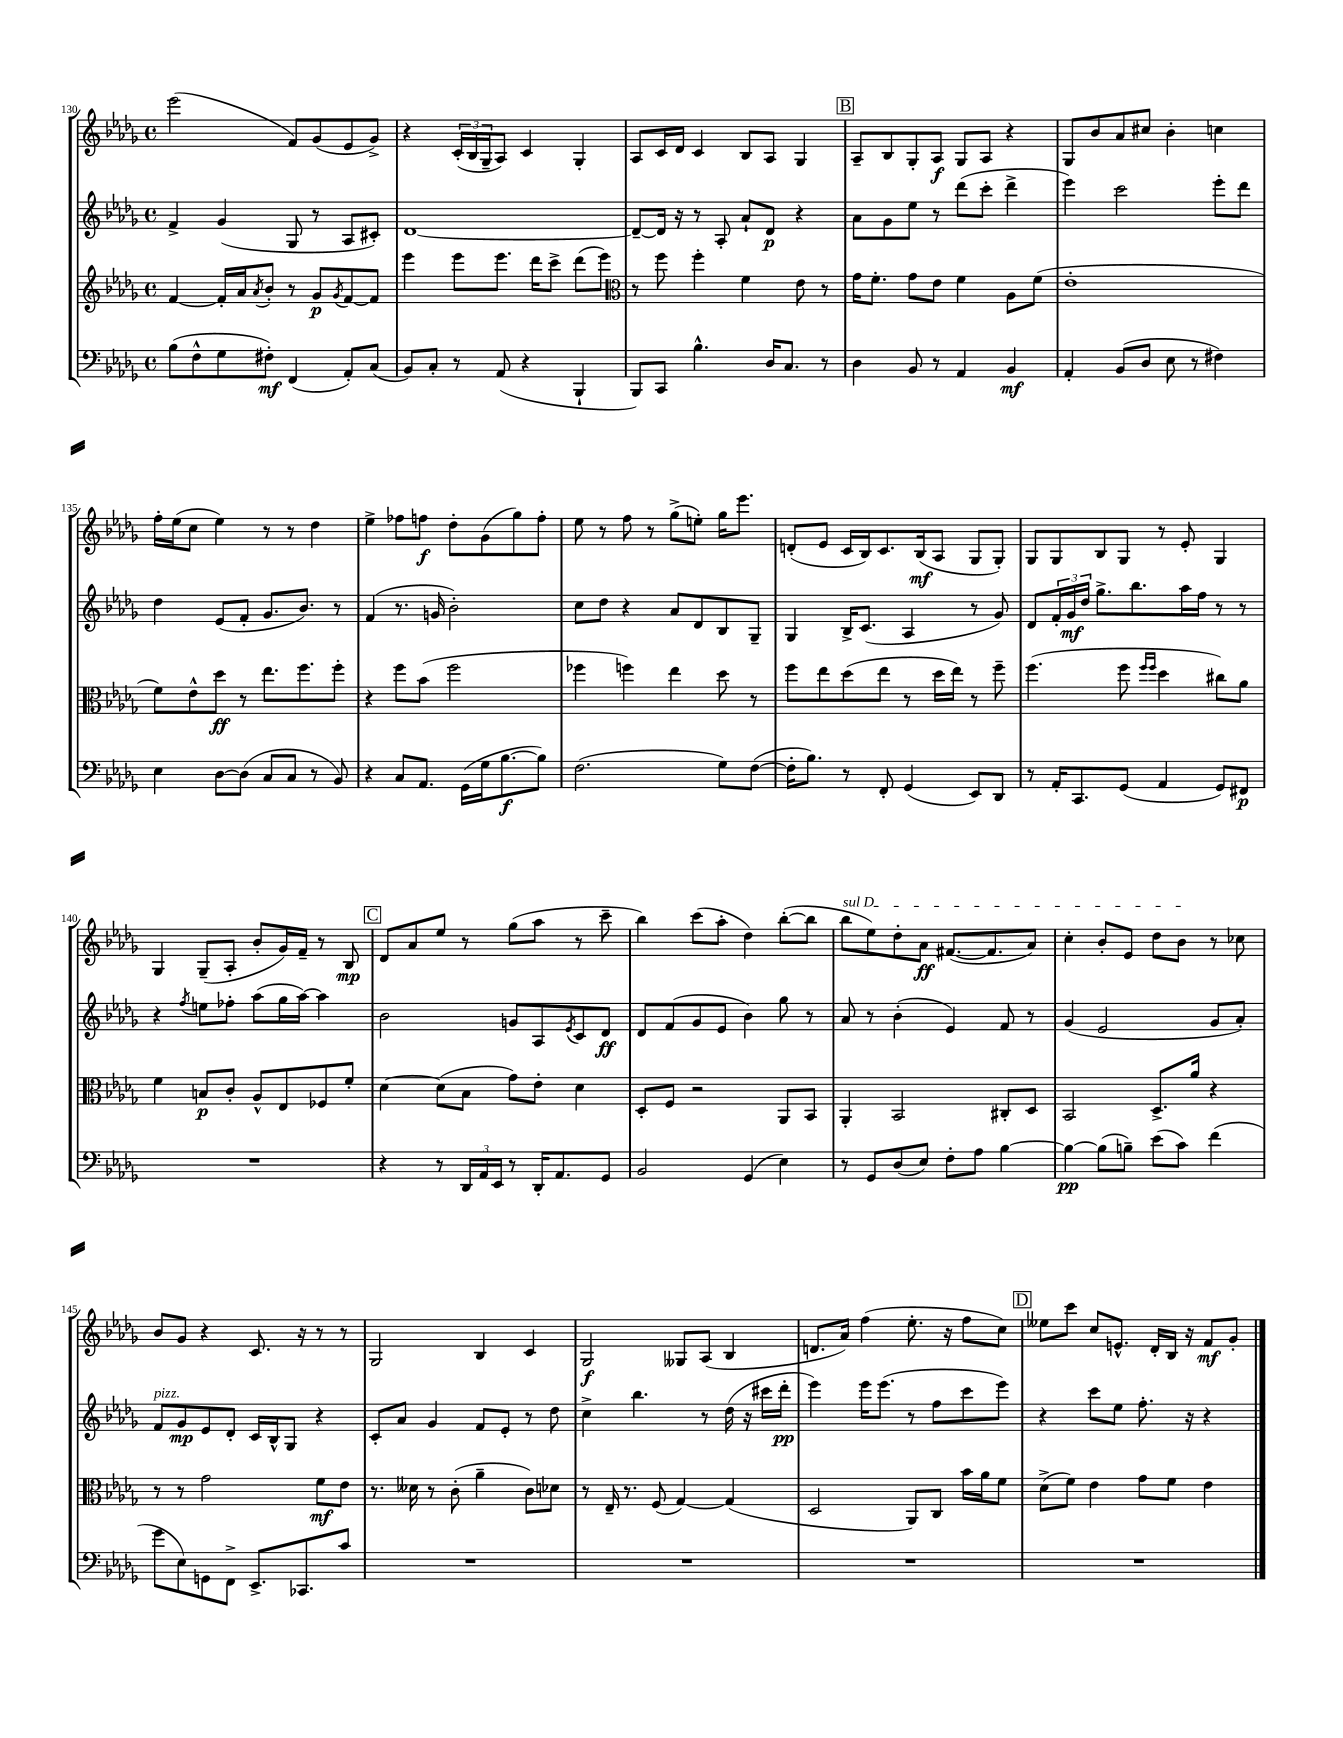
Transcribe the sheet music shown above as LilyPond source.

<<
\new StaffGroup <<
\new Staff = "s0" {
    \clef treble \key des \major \defaultTimeSignature \time 4/4
    ees'''2( f'8) ges'8( ees'8 ges'8->) |
    r4 \tuplet 3/2 { c'16-.( bes16 ges16-- } aes8) c'4 ges4-. |
    aes8 c'16 des'16 c'4 bes8 aes8 ges4 |
    \mark \markup { \box "B" } aes8-- bes8 ges8-. aes8\f ges8 aes8 r4 |
    ges8 bes'8 aes'8 cis''8 bes'4-. c''4 |
    f''16-. ees''16( c''8 ees''4) r8 r8 des''4 |
    ees''4-> fes''8 f''8\f des''8-. ges'8( ges''8) f''8-. |
    ees''8 r8 f''8 r8 ges''8->( e''8-.) ges''16 ees'''8. |
    d'8-.( ees'8 c'16 bes16) c'8. bes16\mf( aes8 ges8 ges8-.) |
    ges8 ges8 bes8 ges8 r8 ees'8-. ges4 |
    ges4 ges8--( aes8-. bes'8-. ges'16) f'16-- r8 bes8\mp |
    \mark \markup { \box "C" } des'8 aes'8 ees''8 r8 ges''8( aes''8 r8 c'''8-- |
    bes''4) c'''8( aes''8-. des''4) bes''8~-.( bes''8 |
    \once \override TextSpanner.bound-details.left.text = \markup { \italic "sul D" } bes''8\startTextSpan ees''8) des''8-. aes'8\ff fis'8.~( fis'8. aes'8) |
    c''4-. bes'8-. ees'8 des''8 bes'8\stopTextSpan r8 ces''8 |
    bes'8 ges'8 r4 c'8. r16 r8 r8 |
    ges2 bes4 c'4 |
    ges2\f geses8 aes8( bes4 |
    d'8. aes'16) f''4( ees''8.-. r16 f''8 c''8) |
    \mark \markup { \box "D" } eeses''8 c'''8 c''8 e'8.-^ des'16-. bes16 r16 f'8\mf ges'8-. \bar "|." |
}
\new Staff = "s1" {
    \clef treble \key des \major \defaultTimeSignature \time 4/4
    f'4-> ges'4( ges8 r8 aes8 cis'8-.) |
    des'1~ |
    des'8~-- des'16 r16 r8 aes8-. aes'8-! des'8\p r4 |
    \mark \markup { \box "B" } aes'8 ges'8 ees''8 r8 des'''8( c'''8-. des'''4-> |
    ees'''4) c'''2 ees'''8-. des'''8 |
    des''4 ees'8( f'8-. ges'8. bes'8.) r8 |
    f'4( r8. g'16 bes'2-.) |
    c''8 des''8 r4 aes'8 des'8 bes8 ges8-- |
    ges4 bes16-> c'8.( aes4 r8 ges'8) |
    des'8 \tuplet 3/2 { f'16-. ges'16\mf des''16 } ges''8.-> bes''8. aes''16 f''16 r8 r8 |
    r4 \acciaccatura { f''8 } e''8 fes''8-. aes''8( ges''16 aes''16~) aes''4 |
    \mark \markup { \box "C" } bes'2 g'8 aes8 \acciaccatura { ees'8 } c'8 des'8\ff |
    des'8 f'8( ges'8 ees'8 bes'4) ges''8 r8 |
    aes'8 r8 bes'4-.( ees'4) f'8 r8 |
    ges'4( ees'2 ges'8 aes'8-.) |
    f'8^\markup { \italic "pizz." } ges'8\mp ees'8 des'8-. c'16 bes16-^ ges8 r4 |
    c'8-. aes'8 ges'4 f'8 ees'8-. r8 des''8 |
    c''4-> bes''4. r8 des''16( r16 cis'''16 des'''16-.\pp |
    ees'''4) ees'''16 ees'''8.( r8 f''8 c'''8 ees'''8) |
    \mark \markup { \box "D" } r4 c'''8 ees''8 f''8.-. r16 r4 \bar "|." |
}
\new Staff = "s2" {
    \clef treble \key des \major \defaultTimeSignature \time 4/4
    f'4~ f'16-. aes'16 \acciaccatura { aes'8 } bes'8-. r8 ges'8\p \acciaccatura { ges'8 } f'8~ f'8 |
    ees'''4 ees'''8 ees'''8. des'''16 c'''8-> des'''8( ees'''8) |
    \clef alto r8 f''8 f''4-. f'4 ees'8 r8 |
    \mark \markup { \box "B" } ges'16 f'8.-. ges'8 ees'8 f'4 aes8 f'8( |
    ees'1-. |
    f'8) ees'8-^ des''8\ff r8 ees''8. f''8. f''8-. |
    r4 f''8 bes'8( f''2 |
    fes''4 f''4) ees''4 des''8 r8 |
    f''8 ees''8 des''8( ees''8 r8 des''16 ees''16) r8 f''8-- |
    f''4.( f''8 \grace { f''16 f''16 } des''4 cis''8) aes'8 |
    f'4 b8\p c'8-. aes8-^ ees8 fes8 f'8-. |
    \mark \markup { \box "C" } des'4~ des'8( bes8 ges'8) ees'8-. des'4 |
    des8-. f8 r2 aes,8 bes,8 |
    aes,4-. bes,2 cis8-. des8 |
    bes,2 des8.-> aes'16 r4 |
    r8 r8 ges'2 f'8\mf ees'8 |
    r8. deses'16 r8 c'8-.( aes'4-- c'8) des'8 |
    r8 ees16-- r8. f8( ges4~) ges4( |
    des2 aes,8) c8 bes'16 aes'16 f'8 |
    \mark \markup { \box "D" } des'8->( f'8) ees'4 ges'8 f'8 ees'4 \bar "|." |
}
\new Staff = "s3" {
    \clef bass \key des \major \defaultTimeSignature \time 4/4
    bes8( f8-^ ges8 fis8-.\mf) f,4( aes,8-.) c8( |
    bes,8) c8-. r8 aes,8( r4 bes,,4-! |
    bes,,8) c,8 bes4.-^ des16 c8. r8 |
    \mark \markup { \box "B" } des4 bes,8 r8 aes,4 bes,4\mf |
    aes,4-. bes,8( des8 ees8 r8 fis4) |
    ees4 des8~ des8( c8 c8 r8 bes,8) |
    r4 c8 aes,8. ges,16( ges16 bes8.~\f bes8) |
    f2.( ges8) f8~( |
    f16-. bes8.) r8 f,8-. ges,4( ees,8) des,8 |
    r8 aes,16-. c,8. ges,8( aes,4 ges,8) fis,8\p |
    R1 |
    \mark \markup { \box "C" } r4 r8 \tuplet 3/2 { des,16 aes,16 ees,16 } r8 des,16-. aes,8. ges,8 |
    bes,2 ges,4( ees4) |
    r8 ges,8 des8( ees8) f8-. aes8 bes4~ |
    bes4~\pp bes8( b8--) ees'8( c'8) f'4( |
    ges'8 ees8) g,8 f,8-> ees,8.-> ces,8. c'8 |
    R1 |
    R1 |
    R1 |
    \mark \markup { \box "D" } R1 \bar "|." |
}
>>
>>
\layout { \context { \Score currentBarNumber = #130 } }
